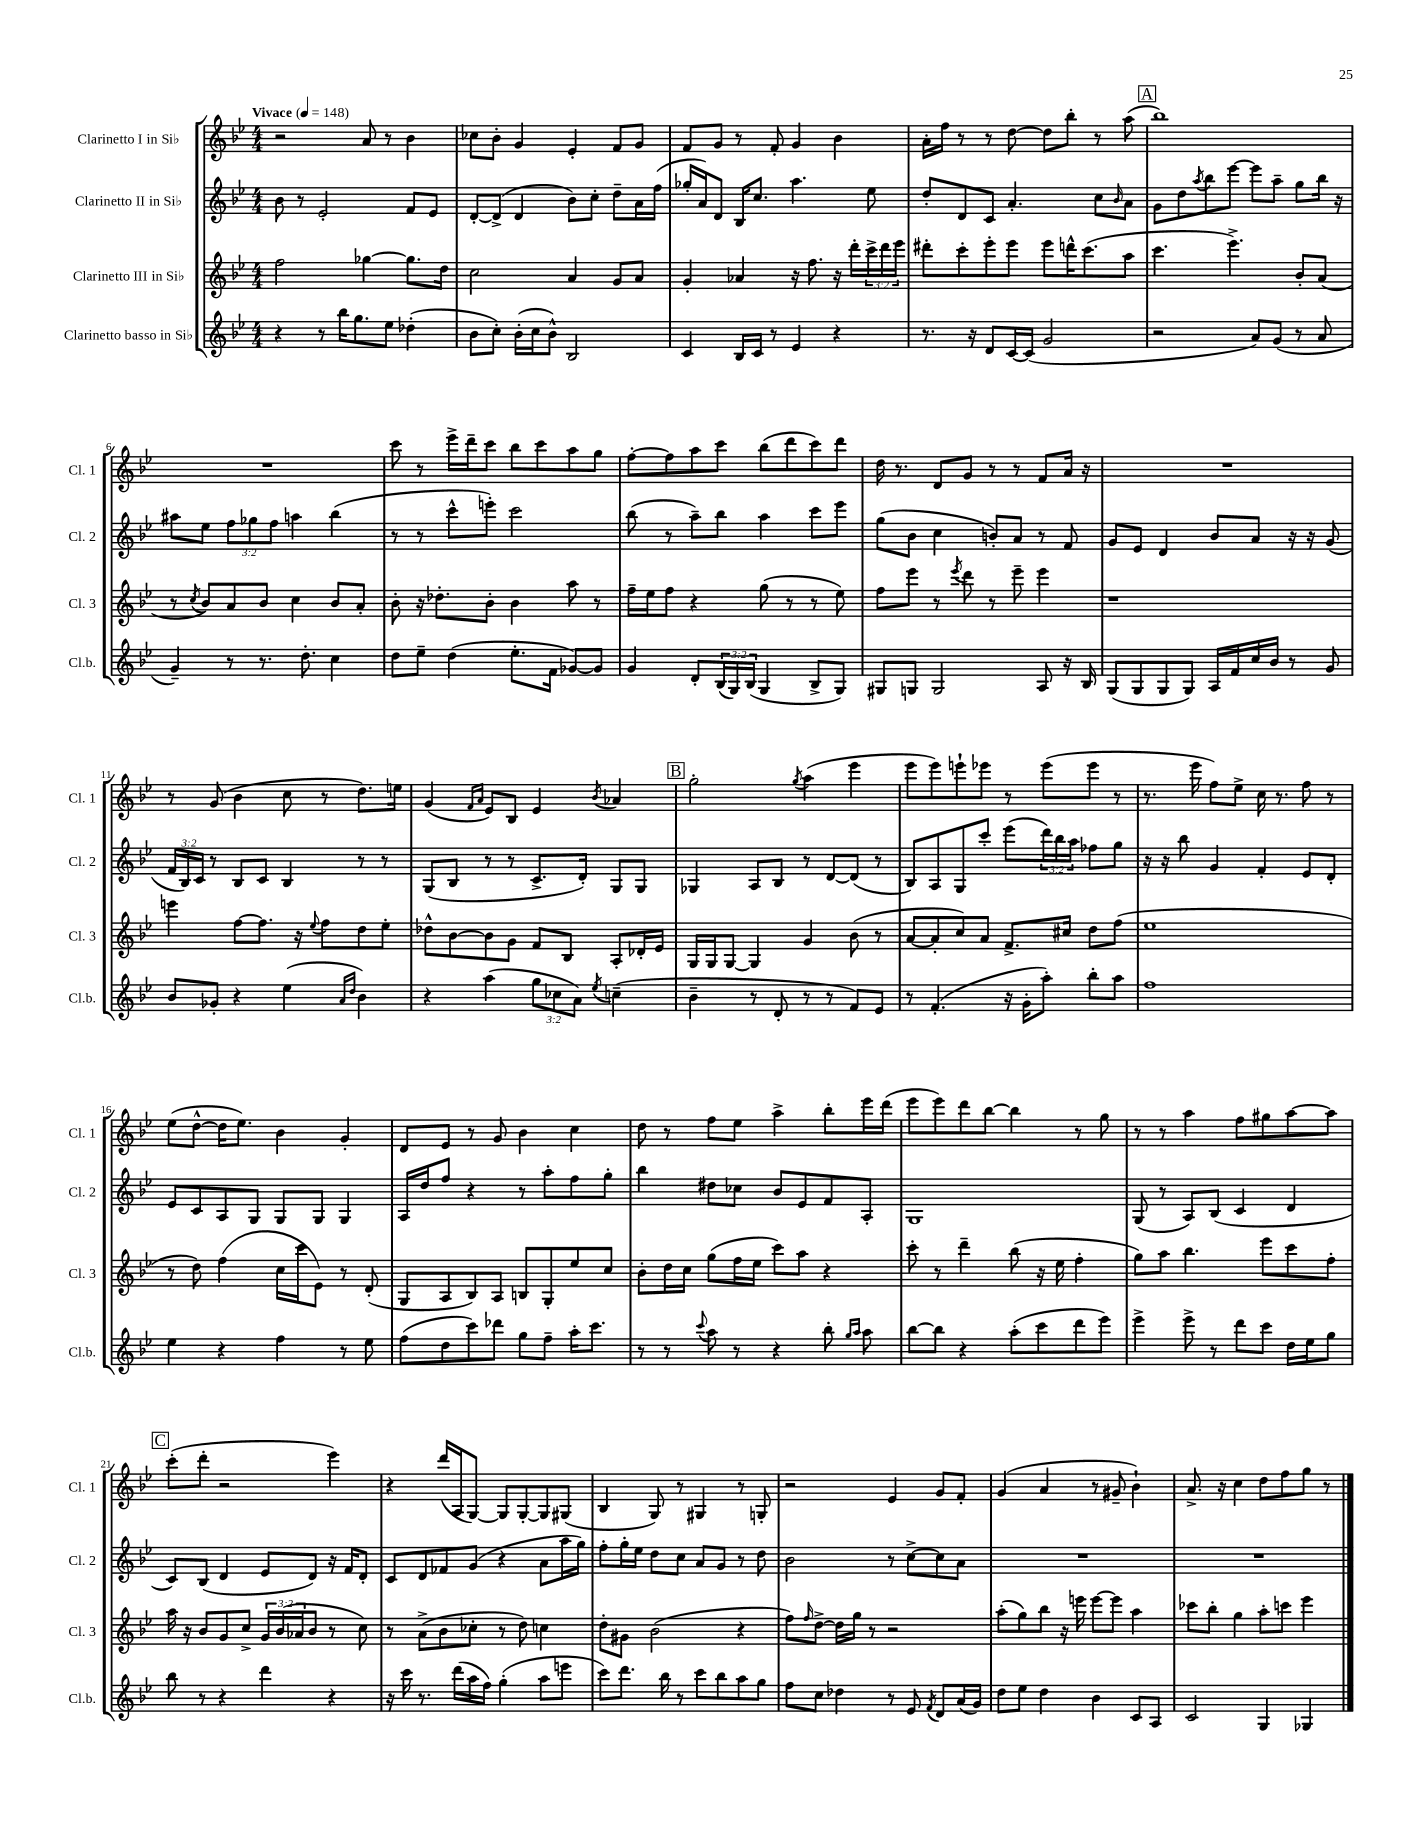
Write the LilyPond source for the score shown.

<<
\new StaffGroup <<
\new Staff = "s0" \with { instrumentName = "Clarinetto I in Sib" shortInstrumentName = "Cl. 1" } {
    \clef treble \key bes \major \numericTimeSignature \time 4/4 \tempo "Vivace" 4 = 148
    r2 a'8 r8 bes'4 |
    ces''8 bes'8-. g'4 ees'4-. f'8 g'8 |
    f'8 g'8 r8 f'8-. g'4 bes'4 |
    a'16-. f''16 r8 r8 d''8~ d''8 bes''8-. r8 a''8( |
    \mark \markup { \box "A" } bes''1) |
    R1 |
    c'''8 r8 ees'''16-> d'''16-- c'''8 bes''8 c'''8 a''8 g''8 |
    f''8~-. f''8 a''8 c'''8 bes''8( d'''8 c'''8) d'''8 |
    d''16 r8. d'8 g'8 r8 r8 f'8 a'16 r16 |
    R1 |
    r8 g'8( bes'4 c''8 r8 d''8.) e''16 |
    g'4( \grace { f'16 a'16 } ees'8) bes8 ees'4 \acciaccatura { bes'8 } aes'4 |
    \mark \markup { \box "B" } g''2-. \acciaccatura { g''8 } a''4( ees'''4 |
    ees'''8 ees'''8) e'''8-! ees'''8 r8 ees'''8( ees'''8 r8 |
    r8. ees'''16 f''8) ees''8-> c''16 r8. f''8 r8 |
    ees''8( d''8~-^ d''16 ees''8.) bes'4 g'4-. |
    d'8 ees'8 r8 g'8 bes'4 c''4 |
    d''8 r8 f''8 ees''8 a''4-> bes''8-. ees'''16 d'''16( |
    ees'''8 ees'''8) d'''8 bes''8~ bes''4 r8 g''8 |
    r8 r8 a''4 f''8 gis''8 a''8~ a''8 |
    \mark \markup { \box "C" } c'''8-.( d'''8-. r2 ees'''4) |
    r4 d'''16( a16 g8~) g8 g8~-. g8 gis8( |
    bes4 g8) r8 gis4 r8 g8-. |
    r2 ees'4 g'8 f'8-. |
    g'4( a'4 r8 gis'8-- bes'4-!) |
    a'8.-> r16 c''4 d''8 f''8 g''8 r8 \bar "|." |
}
\new Staff = "s1" \with { instrumentName = "Clarinetto II in Sib" shortInstrumentName = "Cl. 2" } {
    \clef treble \key bes \major \numericTimeSignature \time 4/4 \override Staff.TupletNumber.text = #tuplet-number::calc-fraction-text
    bes'8 r8 ees'2-. f'8 ees'8 |
    d'8~-. d'8->( d'4 bes'8) c''8-. d''8-- a'16 f''16( |
    ges''16-. a'16) d'8 bes16 c''8. a''4. ees''8 |
    d''8-. d'8 c'8 a'4.-. c''8 \grace { bes'16 } a'8 |
    \mark \markup { \box "A" } g'8 d''8 \acciaccatura { a''8 } bes''8 ees'''8~ ees'''8 a''8-- g''8 bes''16 r16 |
    ais''8 ees''8 \tuplet 3/2 { f''8 ges''8 f''8 } a''4 bes''4( |
    r8 r8 c'''8-^ e'''8-.) c'''2 |
    bes''8( r8 a''8--) bes''8 a''4 c'''8 ees'''8 |
    g''8( bes'8 c''4 b'8-.) a'8 r8 f'8 |
    g'8 ees'8 d'4 bes'8 a'8 r16 r16 g'8( |
    \tuplet 3/2 { f'16 bes16) c'16 } r8 bes8 c'8 bes4 r8 r8 |
    g8( bes8 r8 r8 c'8.-> d'16-.) g8 g8 |
    \mark \markup { \box "B" } ges4 a8 bes8 r8 d'8~ d'8( r8 |
    bes8) a8 g8 c'''8-. ees'''8( \tuplet 3/2 { d'''16) bes''16 a''16 } fes''8 g''8 |
    r16 r16 bes''8 g'4 f'4-. ees'8 d'8-. |
    ees'8 c'8 a8 g8 g8 g8 g4 |
    a16 d''16 f''8 r4 r8 a''8-. f''8 g''8-. |
    bes''4 dis''8 ces''8 bes'8 ees'8 f'8 a8-. |
    g1 |
    g8( r8 a8) bes8( c'4 d'4 |
    \mark \markup { \box "C" } c'8) bes8( d'4 ees'8 d'8) r16 f'16 d'8-. |
    c'8 d'8 fes'8 g'8( r4 a'8 a''16 g''16) |
    f''8-. g''16-. ees''16 d''8 c''8 a'8 g'8 r8 d''8 |
    bes'2 r8 c''8~-> c''8 a'8 |
    R1 |
    R1 \bar "|." |
}
\new Staff = "s2" \with { instrumentName = "Clarinetto III in Sib" shortInstrumentName = "Cl. 3" } {
    \clef treble \key bes \major \numericTimeSignature \time 4/4 \override Staff.TupletNumber.text = #tuplet-number::calc-fraction-text
    f''2 ges''4~ ges''8. d''16 |
    c''2 a'4 g'8 a'8 |
    g'4-. aes'4 r16 f''8. r16 d'''16-. \tuplet 3/2 { c'''16-> d'''16 ees'''16 } |
    dis'''8-. c'''8-. ees'''8-. ees'''8 ees'''8 d'''16-^ c'''8.( a''8 |
    \mark \markup { \box "A" } c'''4. ees'''4.->) bes'8-. a'8( |
    r8 \acciaccatura { c''8 } bes'8) a'8 bes'8 c''4 bes'8 a'8-. |
    bes'8-. r16 des''8.-. bes'8-. bes'4 a''8 r8 |
    f''16-- ees''16 f''8 r4 g''8( r8 r8 ees''8) |
    f''8 ees'''8 r8 \acciaccatura { ees'''8 } d'''8 r8 ees'''8-- ees'''4 |
    r1 |
    e'''4 f''8~ f''8. r16 \appoggiatura { ees''8 } f''8 d''8 ees''8-. |
    des''8-^ bes'8~ bes'8 g'8 f'8 bes8 a8-. des'16-. ees'16 |
    \mark \markup { \box "B" } g16 g16 g8~ g4 g'4 bes'8( r8 |
    a'8~ a'8-. c''8) a'8 f'8.-> cis''16 d''8 f''8( |
    ees''1 |
    r8 d''8) f''4( c''16 c'''16 ees'8) r8 d'8-.( |
    g8 a8 bes8) a8 b8 g8-. ees''8 c''8 |
    bes'8-. d''16 c''16 g''8( f''16 ees''16 c'''8) a''8 r4 |
    c'''8-. r8 d'''4-- bes''8( r16 ees''16 f''4-. |
    g''8) a''8 bes''4. ees'''8 c'''8 f''8-. |
    \mark \markup { \box "C" } a''16 r16 bes'8 g'8 c''8-> \tuplet 3/2 { g'16 bes'16( aes'16 } bes'8 r8 c''8) |
    r8 a'8->( bes'8 ces''8-. r8 d''8) c''4 |
    d''8-. gis'8 bes'2( r4 |
    f''8) \grace { f''16 } d''8~-> d''16 g''16 r8 r2 |
    a''8-.( g''8) bes''8 r16 e'''16 e'''8~ e'''8 a''4 |
    ces'''8 bes''8-. g''4 a''8-. c'''8 ees'''4 \bar "|." |
}
\new Staff = "s3" \with { instrumentName = "Clarinetto basso in Sib" shortInstrumentName = "Cl.b." } {
    \clef treble \key bes \major \numericTimeSignature \time 4/4 \override Staff.TupletNumber.text = #tuplet-number::calc-fraction-text
    r4 r8 bes''16 g''8. ees''8 des''4-.( |
    bes'8 c''8-.) bes'16-.( c''16 bes'8-^) bes2 |
    c'4 bes16 c'16 r8 ees'4 r4 |
    r8. r16 d'8 c'16~ c'16( g'2 |
    \mark \markup { \box "A" } r2 a'8) g'8( r8 a'8 |
    g'4--) r8 r8. d''8.-. c''4 |
    d''8 ees''8-- d''4( ees''8.-. f'16 ges'8~) ges'8 |
    g'4 d'8-. \tuplet 3/2 { bes16( g16) bes16( } g4 bes8-> g8) |
    gis8 g8 g2 a8 r16 bes16 |
    g8( g8 g8 g8) a16 f'16 c''16 bes'16 r8 g'8 |
    bes'8 ges'8-. r4 ees''4( \grace { a'16 d''16 } bes'4) |
    r4 a''4( \tuplet 3/2 { g''8 ces''8 a'8) } \acciaccatura { ees''8 } c''4--( |
    \mark \markup { \box "B" } bes'4-- r8 d'8-. r8 r8 f'8) ees'8 |
    r8 f'4.-.( r16 g'16-. a''8-.) bes''8-. a''8 |
    f''1 |
    ees''4 r4 f''4 r8 ees''8 |
    f''8( d''8 c'''8) des'''8 g''8 f''8-- a''16-. c'''8. |
    r8 r8 \appoggiatura { c'''8 } a''8 r8 r4 bes''8-. \grace { g''16 a''16 } a''8 |
    bes''8~ bes''8 r4 a''8-.( c'''8 d'''8 ees'''8) |
    ees'''4-> ees'''8-> r8 d'''8 c'''8 d''16 ees''16 g''8 |
    \mark \markup { \box "C" } bes''8 r8 r4 d'''4 r4 |
    r16 c'''16 r8. d'''16( a''16 f''16) g''4-.( a''8 e'''8 |
    c'''8) d'''8. bes''16 r8 c'''8 bes''8 a''8 g''8 |
    f''8 c''8 des''4 r8 ees'8 \acciaccatura { f'8 } d'8 a'16( g'16) |
    d''8 ees''8 d''4 bes'4 c'8 a8 |
    c'2 g4 ges4 \bar "|." |
}
>>
>>
